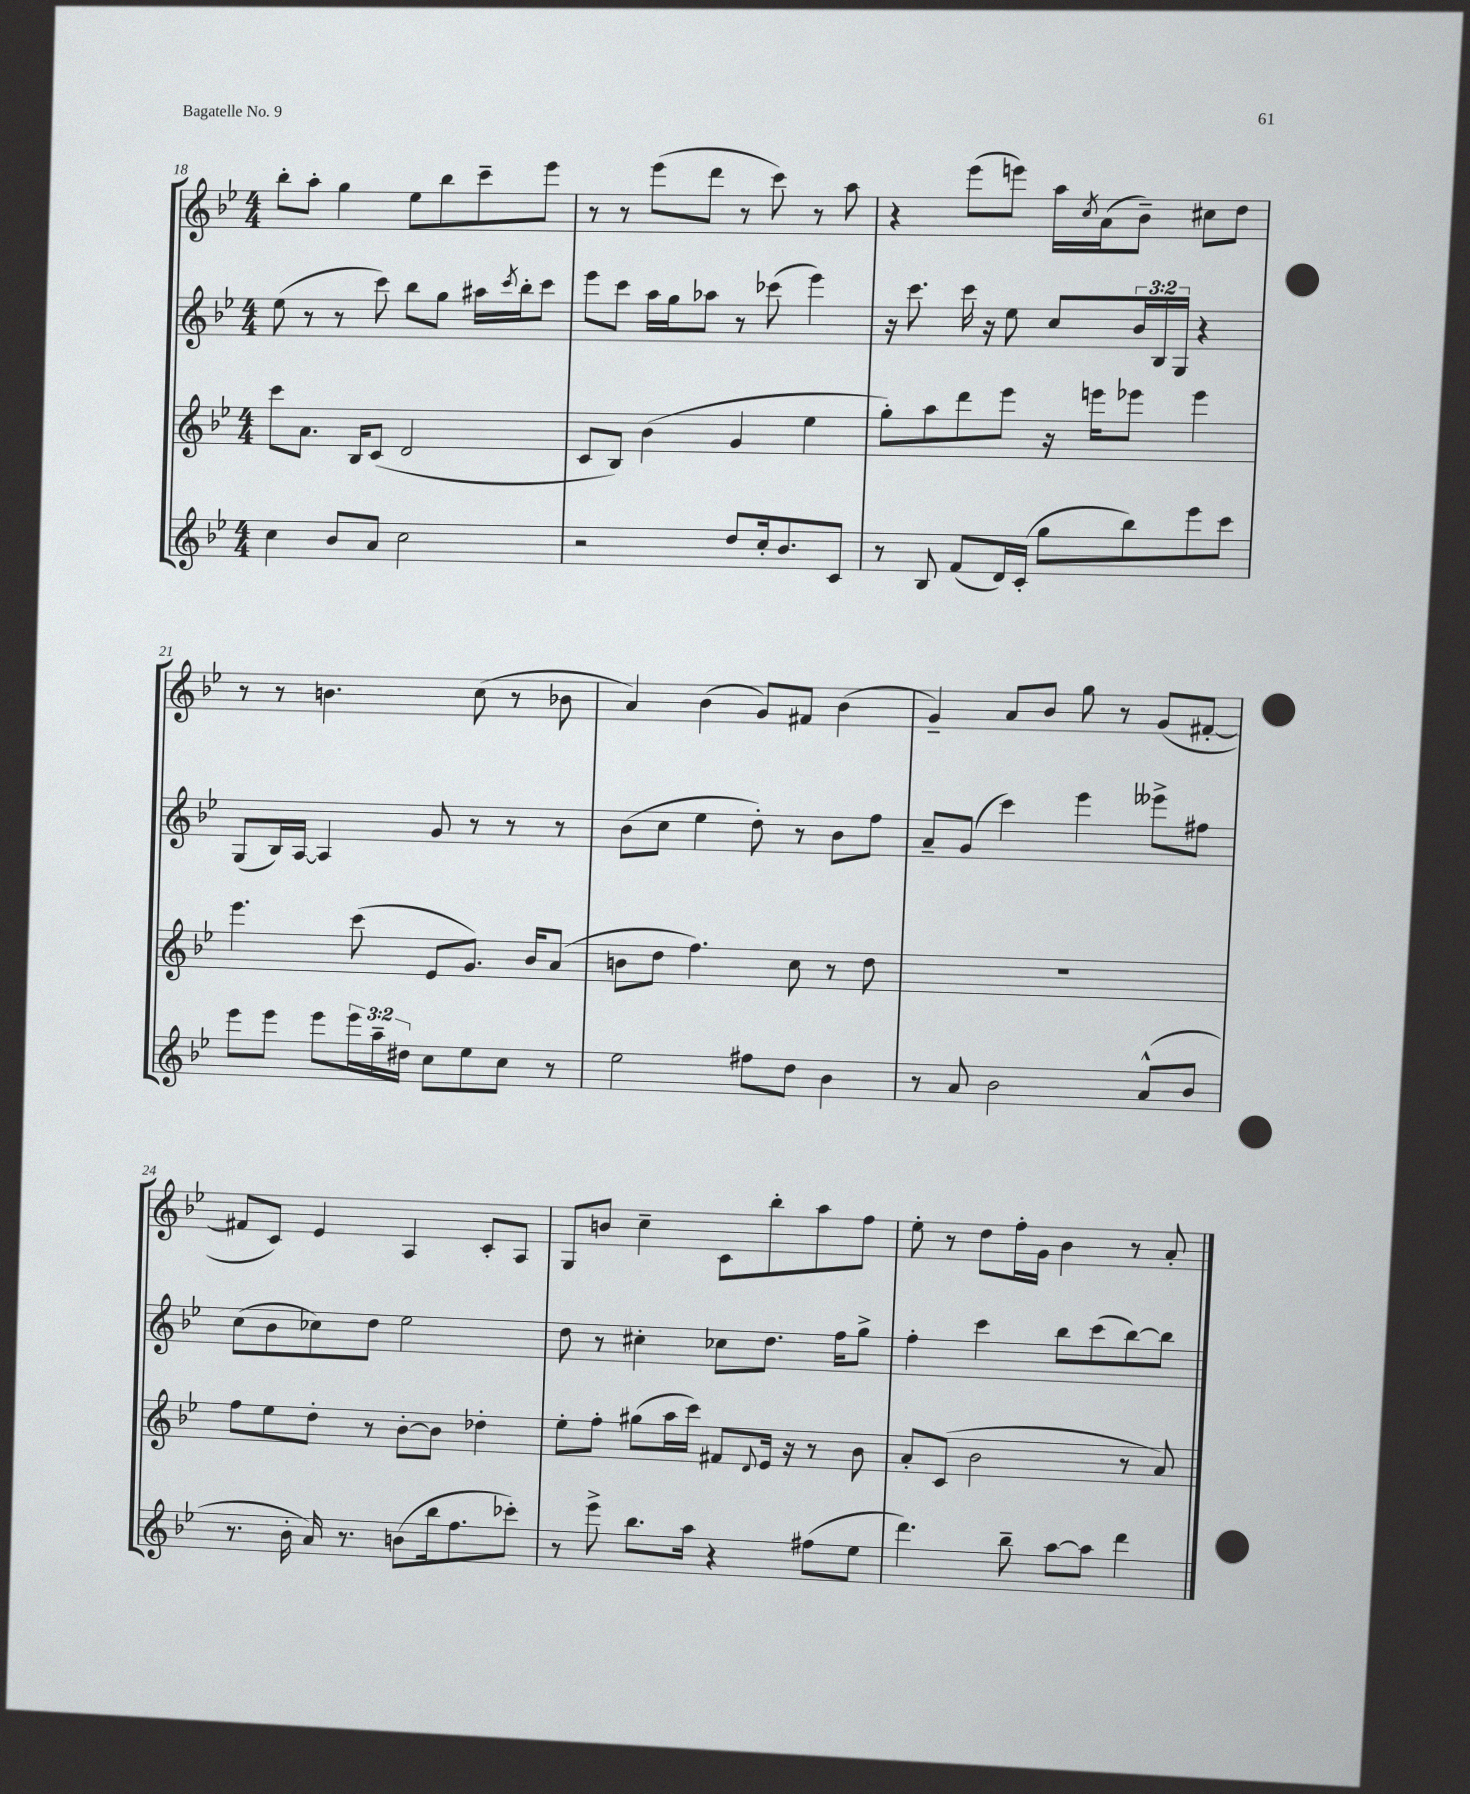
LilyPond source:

<<
\new StaffGroup <<
\new Staff = "s0" {
    \clef treble \key bes \major \numericTimeSignature \time 4/4
    bes''8-. a''8-. g''4 ees''8 bes''8 c'''8-- ees'''8 |
    r8 r8 ees'''8( d'''8 r8 c'''8) r8 a''8 |
    r4 ees'''8( e'''8) a''16 \acciaccatura { c''8 } a'16( bes'8--) cis''8 d''8 |
    r8 r8 b'4. c''8( r8 bes'8 |
    a'4) bes'4( g'8) fis'8 bes'4( |
    g'4--) a'8 bes'8 g''8 r8 g'8( fis'8~-. |
    fis'8 c'8) ees'4 a4 c'8-. a8 |
    g8 b'8 c''4-- c'8 bes''8-. a''8 f''8 |
    ees''8-. r8 d''8 f''16-. g'16 bes'4 r8 a'8-. \bar "|." |
}
\new Staff = "s1" {
    \clef treble \key bes \major \numericTimeSignature \time 4/4 \override Staff.TupletNumber.text = #tuplet-number::calc-fraction-text
    ees''8( r8 r8 c'''8) bes''8 g''8 ais''16 \acciaccatura { c'''8 } bes''16-. c'''8 |
    ees'''8 c'''8 a''16 g''16 aes''8 r8 ces'''8( ees'''4) |
    r16 c'''8. c'''16 r16 ees''8 c''8 \tuplet 3/2 { bes'16 bes16 g16 } r4 |
    g8( bes16) a16~ a4 g'8 r8 r8 r8 |
    bes'8( c''8 ees''4 d''8-.) r8 bes'8 f''8 |
    a'8-- g'8( c'''4) ees'''4 eeses'''8-> fis''8 |
    c''8( bes'8 ces''8) d''8 ees''2 |
    d''8 r8 cis''4-. ces''8 d''8. f''16 g''8-> |
    f''4-. c'''4 bes''8 c'''8( bes''8~) bes''8 \bar "|." |
}
\new Staff = "s2" {
    \clef treble \key bes \major \numericTimeSignature \time 4/4
    c'''8 a'8. bes16 c'8( d'2 |
    c'8 bes8) bes'4( g'4 ees''4 |
    g''8-.) a''8 d'''8 ees'''8 r16 e'''16 ees'''8 ees'''4 |
    ees'''4. c'''8( ees'8 g'8.) bes'16 a'8( |
    b'8 d''8 f''4.) c''8 r8 d''8 |
    R1 |
    f''8 ees''8 d''8-. r8 bes'8~-. bes'8 des''4-. |
    ees''8-. f''8-. gis''8( a''16 c'''16) fis'8 \appoggiatura { d'8 } ees'16 r16 r8 bes'8 |
    a'8-. c'8( bes'2 r8 a'8) \bar "|." |
}
\new Staff = "s3" {
    \clef treble \key bes \major \numericTimeSignature \time 4/4 \override Staff.TupletNumber.text = #tuplet-number::calc-fraction-text
    c''4 bes'8 a'8 c''2 |
    r2 d''8 c''16-. bes'8. c'8 |
    r8 bes8 f'8( d'16) c'16-.( g''8 bes''8) ees'''8 c'''8 |
    ees'''8 ees'''8 ees'''8 \tuplet 3/2 { ees'''16 a''16-- dis''16 } c''8 ees''8 c''8 r8 |
    ees''2 fis''8 d''8 bes'4 |
    r8 a'8 bes'2 a'8-^( bes'8 |
    r8. bes'16-. a'16) r8. b'8( bes''16 f''8. ces'''8-.) |
    r8 ees'''8-> bes''8. a''16 r4 fis''8( ees''8 |
    d'''4.) bes''8-- a''8~ a''8 d'''4 \bar "|." |
}
>>
>>
\layout { \context { \Score currentBarNumber = #18 } }
